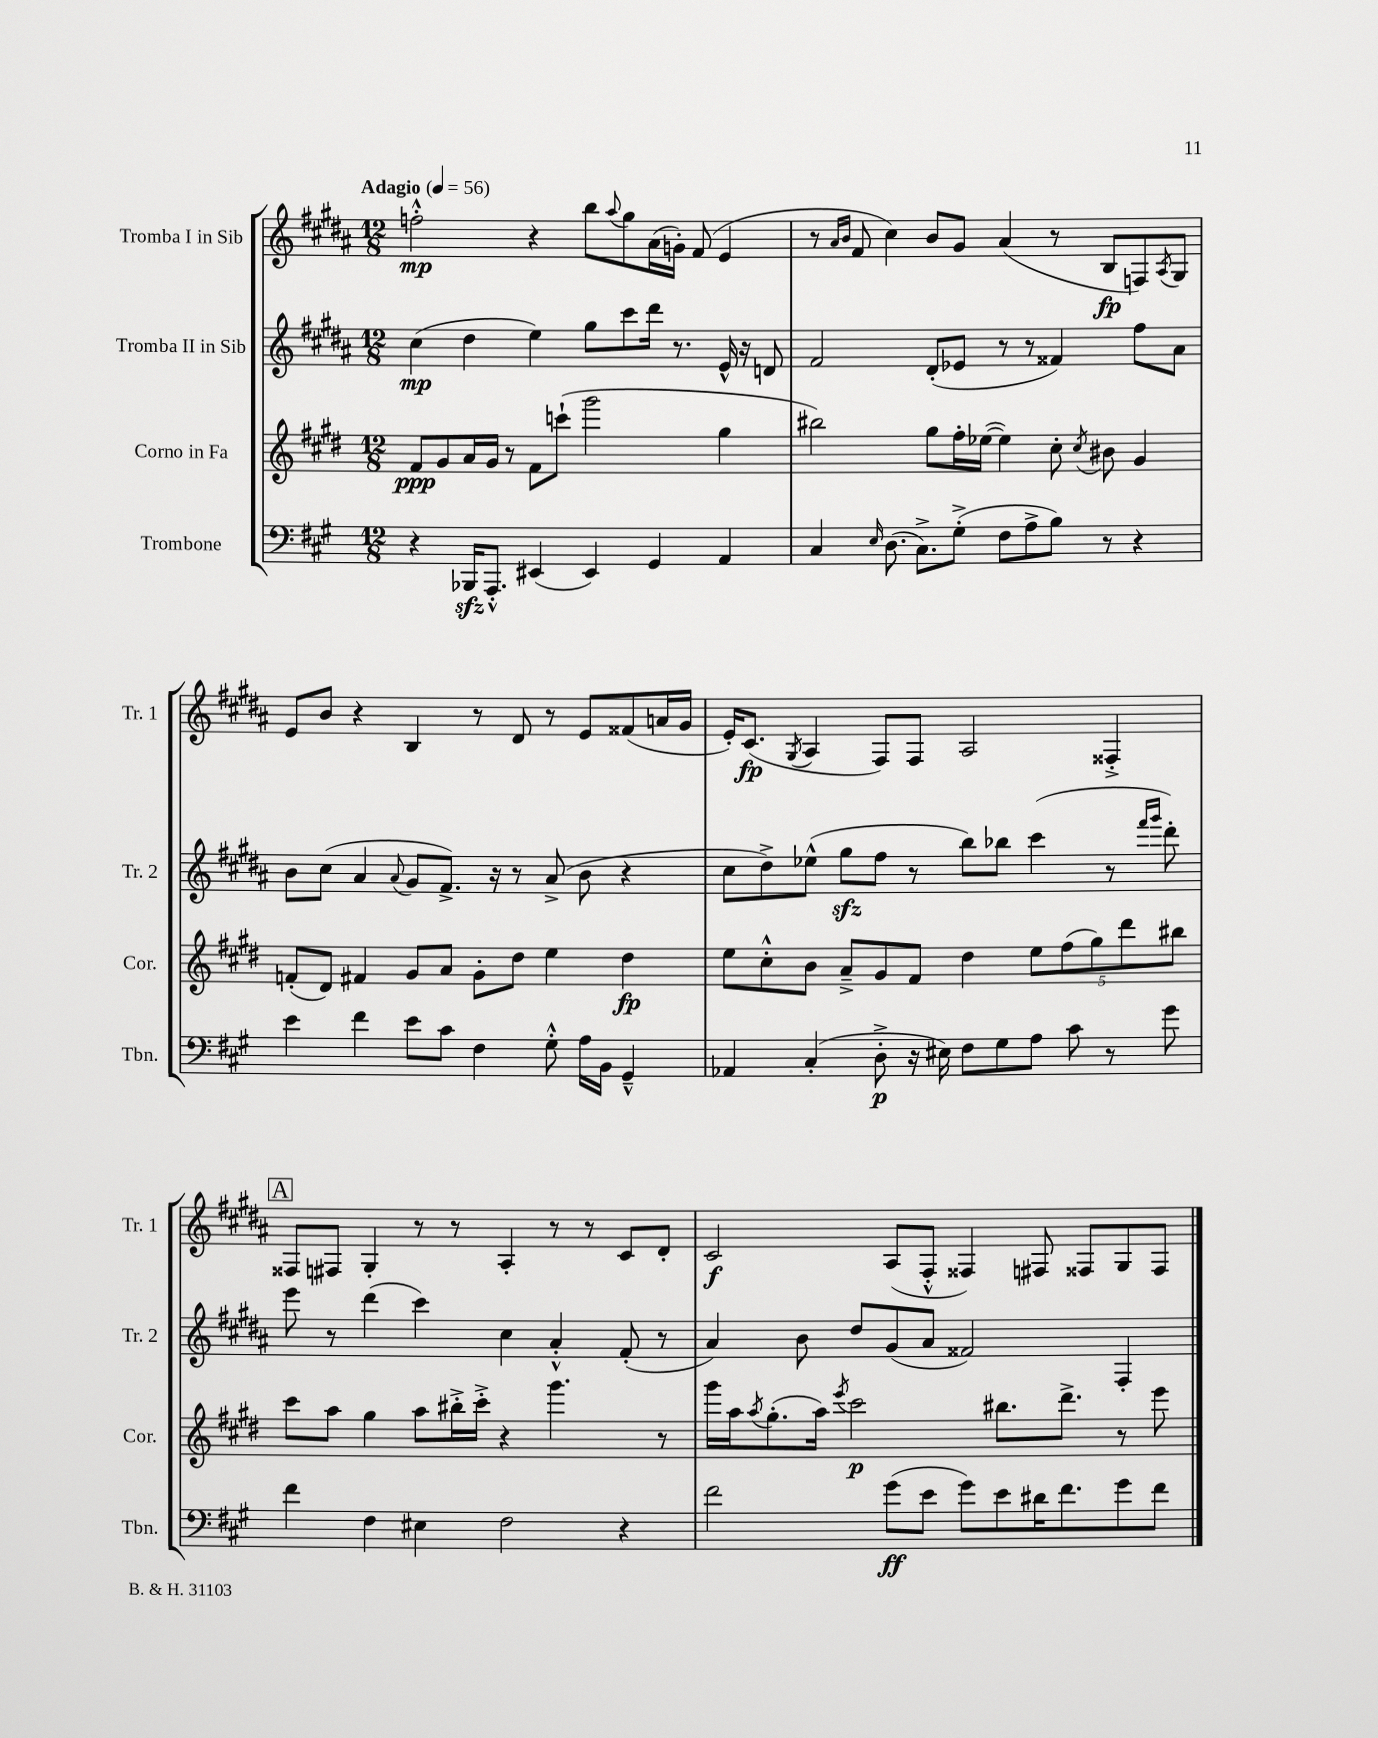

**kern	**dynam	**kern	**dynam	**kern	**dynam	**kern	**dynam
*part4	*part4	*part3	*part3	*part2	*part2	*part1	*part1
*staff4	*staff4	*staff3	*staff3	*staff2	*staff2	*staff1	*staff1
*I"Trombone	*	*I"Corno in Fa	*	*I"Tromba II in Sib	*	*I"Tromba I in Sib	*
*I'Tbn.	*	*I'Cor.	*	*I'Tr. 2	*	*I'Tr. 1	*
*clefF4	*	*clefG2	*	*clefG2	*	*clefG2	*
*k[f#c#g#]	*	*k[f#c#g#d#]	*	*k[f#c#g#d#a#]	*	*k[f#c#g#d#a#]	*
*M12/8	*	*M12/8	*	*M12/8	*	*M12/8	*
*MM56	*	*MM56	*	*MM56	*	*MM56	*
=1	=1	=1	=1	=1	=1	=1	=1
!	!	!	!	!	!	!LO:TX:a:B:t=Adagio	!
4r	.	8f#/L	ppp	(4cc#\	mp	2ffn'^^\	mp
.	.	8g#/	.	.	.	.	.
16BBB-Xzz/KL	.	16a/L	.	4dd#\	.	.	.
8.AAA'^^/J	.	16g#/JJ	.	.	.	.	.
.	.	8r	.	.	.	.	.
(4EE#X/	.	8f#\L	.	4ee\)	.	4r	.
.	.	(8cccn`\J	.	.	.	.	.
4EE#/)	.	2ggg#\	.	8gg#\L	.	8bb\L	.
.	.	.	.	.	.	8qqaa#/	.
.	.	.	.	8ccc#\	.	8gg#\	.
4GG#/	.	.	.	16ddd#\Jk	.	(16a#\L	.
.	.	.	.	8.r	.	16gn'\JJ)	.
.	.	.	.	.	.	(8f#/	.
4AA/	.	4gg#\	.	16e^^/	.	4e/	.
.	.	.	.	16r	.	.	.
.	.	.	.	8dn/	.	.	.
=2	=2	=2	=2	=2	=2	=2	=2
4C#/	.	2bb#X\)	.	2f#/	.	8r	.
.	.	.	.	.	.	16qqa#/LL	.
.	.	.	.	.	.	16qqb/JJ	.
.	.	.	.	.	.	8f#/	.
16qqE/	.	.	.	.	.	.	.
(8.D\	.	.	.	.	.	4cc#\)	.
8.C#^\L)	.	.	.	.	.	.	.
.	.	8gg#\L	.	(8d#'/L	.	8b/L	.
(8G#'^\J	.	16ff#'\L	.	8e-X/J	.	8g#/J	.
.	.	([16ee-X\JJ	.	.	.	.	.
8F#\L	.	4ee-\])	.	8r	.	(4a#/	.
8A^\	.	.	.	8r	.	.	.
8B\J)	.	8cc#'\	.	4f##X/)	.	8r	.
.	.	8qcc#/	.	.	.	.	.
8r	.	8b#X\	.	.	.	8B/L	fp
4r	.	4g#/	.	8ff#\L	.	8Fn/)	.
.	.	.	.	.	.	8qA#/	.
.	.	.	.	8a#\J	.	8G#/J	.
!!LO:LB:g=z
=3	=3	=3	=3	=3	=3	=3	=3
4e\	.	(8fn'/L	.	8b\L	.	8e/L	.
.	.	8d#/J)	.	(8cc#\J	.	8b/J	.
4f#\	.	4f#X/	.	4a#/	.	4r	.
.	.	.	.	8qqa#/	.	.	.
8e\L	.	8g#/L	.	8g#/L	.	4B/	.
8c#\J	.	8a/J	.	8.f#^/J)	.	.	.
4F#\	.	8g#'\L	.	.	.	8r	.
.	.	.	.	16r	.	.	.
.	.	8dd#\J	.	8r	.	8d#/	.
8G#'^^\	.	4ee\	.	(8a#^/	.	8r	.
16A\LL	.	.	.	8b\	.	8e/L	.
16BB\JJ	.	.	.	.	.	.	.
4GG#~^^/	.	4dd#\	fp	4r	.	(8f##X/	.
.	.	.	.	.	.	16an/L	.
.	.	.	.	.	.	16g#/JJ	.
=4	=4	=4	=4	=4	=4	=4	=4
4AA-X/	.	8ee\L	.	8cc#\L	.	16e'/KL)	.
.	.	.	.	.	.	(8.c#/J	fp
.	.	8cc#'^^\	.	8dd#^\)	.	.	.
.	.	.	.	.	.	8qG#/	.
(4C#'/	.	8b\J	.	(8ee-X^^\J	.	4A#/	.
.	.	8a~^/L	.	8gg#zz\L	.	.	.
8D'^\	p	8g#/	.	8ff#\J	.	8F#/L)	.
16r	.	8f#/J	.	8r	.	8F#/J	.
16E#X\)	.	.	.	.	.	.	.
8F#\L	.	4dd#\	.	8bb\L)	.	2A#/	.
8G#\	.	.	.	8bb-X\J	.	.	.
8A\J	.	10ee\L	.	(4ccc#\	.	.	.
.	.	(10ff#\	.	.	.	.	.
8c#\	.	.	.	.	.	.	.
.	.	10gg#\)	.	.	.	.	.
8r	.	.	.	8r	.	4F##X'^/	.
.	.	10ddd#\	.	.	.	.	.
.	.	.	.	16qqfff#/LL	.	.	.
.	.	.	.	16qqggg#/JJ	.	.	.
8g#\	.	.	.	8ddd#'\)	.	.	.
.	.	10bb#X\J	.	.	.	.	.
!!LO:LB:g=z
!!LO:REH:place=s1:t=A
=5	=5	=5	=5	=5	=5	=5	=5
4f#\	.	8ccc#\L	.	8eee\	.	8F##X/L	.
.	.	8aa\J	.	8r	.	8F#X/J	.
4F#\	.	4gg#\	.	(4ddd#\	.	4G#'/	.
4E#X\	.	8aa\L	.	4ccc#\)	.	8r	.
.	.	16bb#X'^\L	.	.	.	8r	.
.	.	16ccc#'^\JJ	.	.	.	.	.
2F#\	.	4r	.	4cc#\	.	4A#'/	.
.	.	4.ggg#\	.	4a#'^^/	.	8r	.
.	.	.	.	.	.	8r	.
4r	.	.	.	(8f#'/	.	8c#/L	.
.	.	8r	.	8r	.	8d#'/J	.
=6	=6	=6	=6	=6	=6	=6	=6
2f#\	.	16ggg#\LL	.	4a#/)	.	2c#/	f
.	.	16aa\J	.	.	.	.	.
.	.	8qaa/	.	.	.	.	.
.	.	(8.gg#'\	.	.	.	.	.
.	.	.	.	8b\	.	.	.
.	.	16aa\Jk)	.	.	.	.	.
.	.	8qeee/	.	.	.	.	.
.	.	2ccc#\	p	8dd#/L	.	.	.
(8g#\L	ff	.	.	(8g#/	.	(8A#/L	.
8e\J	.	.	.	8a#/J	.	8F#'^^/J	.
8g#\L)	.	.	.	2f##X/)	.	4F##X/)	.
8e\	.	8.bb#X\L	.	.	.	.	.
16d#X\K	.	.	.	.	.	8F#X/	.
8.f#\	.	8.ddd#^\J	.	.	.	.	.
.	.	.	.	.	.	8F##X/L	.
8g#\	.	8r	.	4F#'/	.	8G#/	.
8f#\J	.	8eee\	.	.	.	8F##/J	.
==	==	==	==	==	==	==	==
*-	*-	*-	*-	*-	*-	*-	*-
